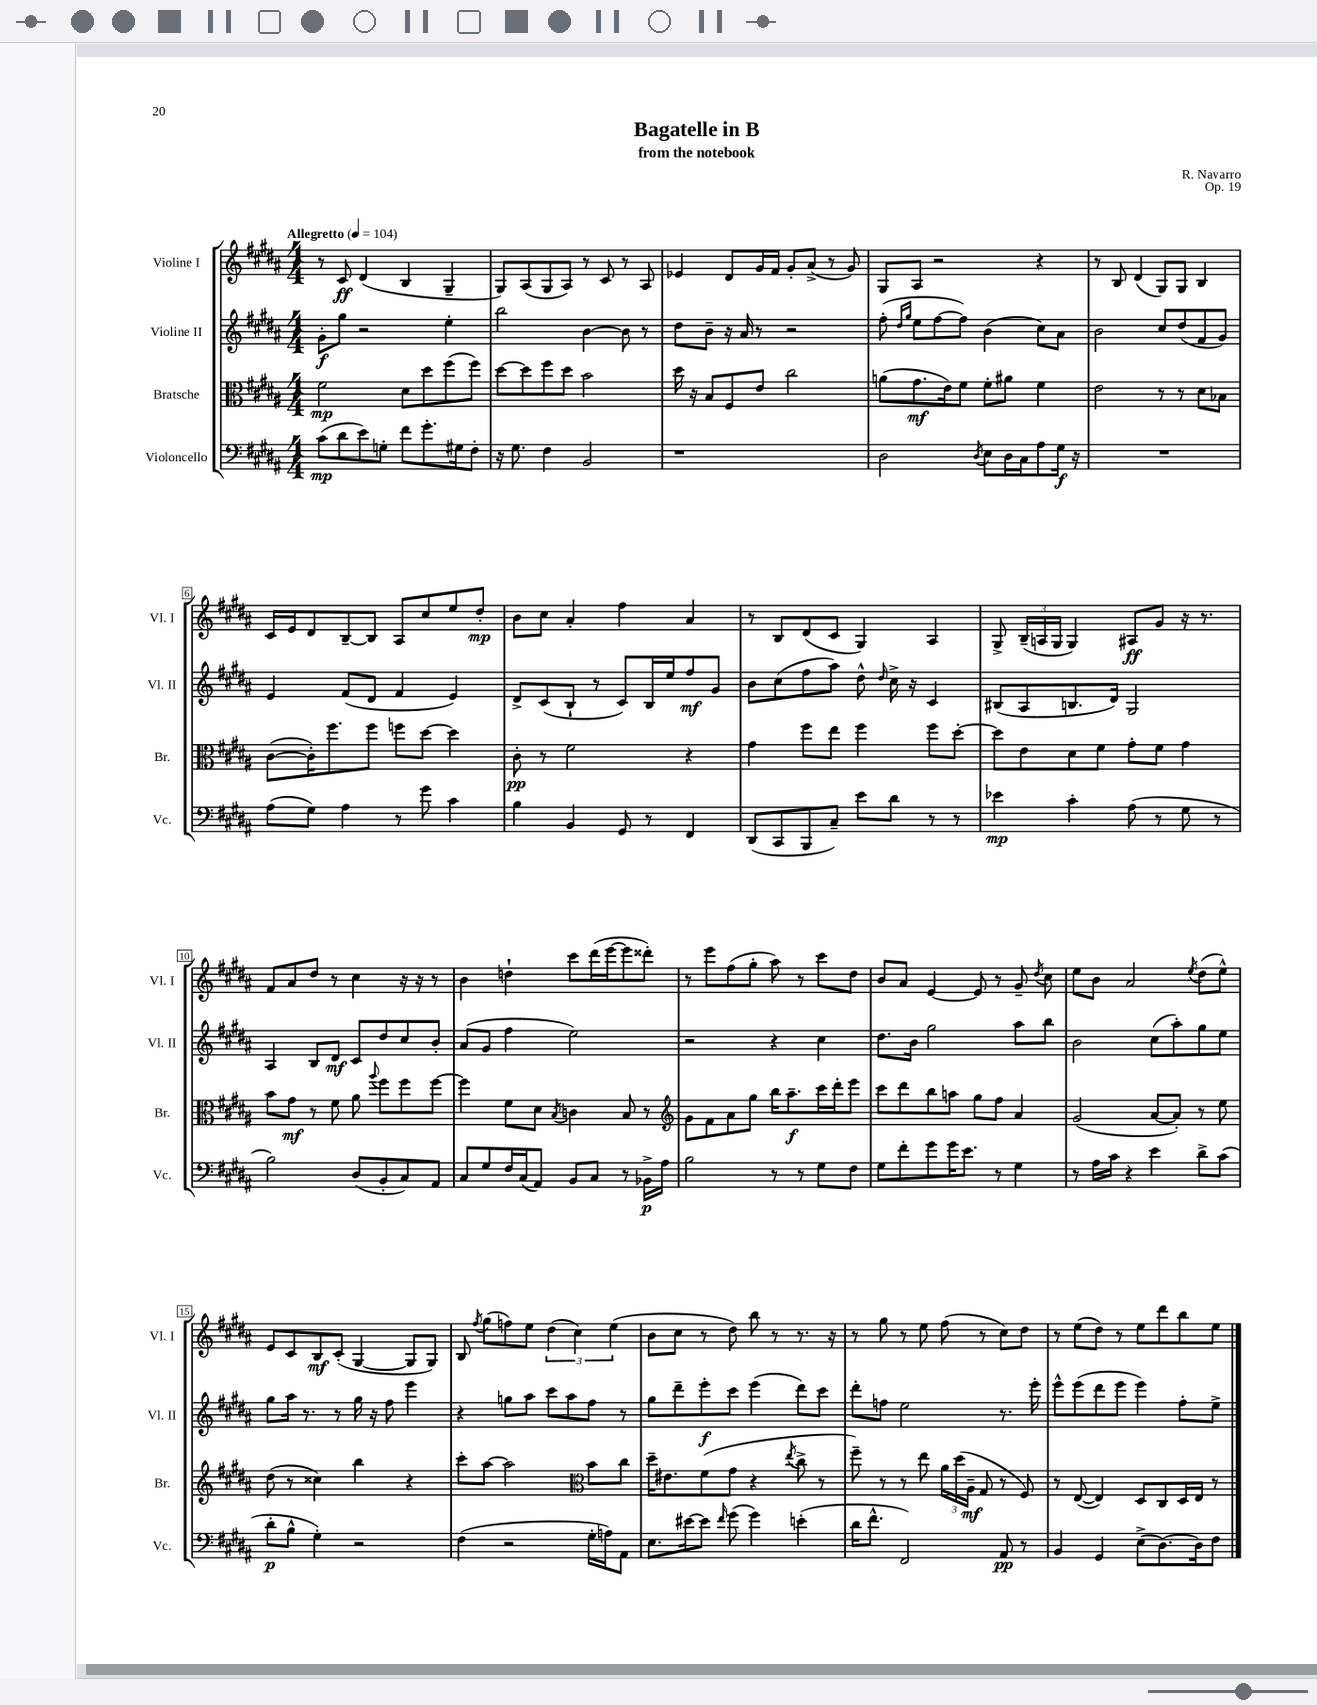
\header { title = "Bagatelle in B" composer = "R. Navarro" subtitle = "from the notebook" opus = "Op. 19" }
<<
\new StaffGroup <<
\new Staff = "s0" \with { instrumentName = "Violine I" shortInstrumentName = "Vl. I" } {
    \clef treble \key b \major \numericTimeSignature \time 4/4 \tempo "Allegretto" 4 = 104
    \autoBeamOff r8 cis'8\ff dis'4( b4 gis4-- |
    gis8[) ais8( gis8 ais8]) r8 cis'8 r8 ais8 |
    ees'4 dis'8[ gis'16 fis'16] gis'8[-. ais'8]->( r8 gis'8) |
    gis8[ ais8] r2 r4 |
    r8 b8 dis'4( gis8[) gis8] b4 |
    cis'16[ e'16 dis'8 b8~-- b8] ais8[ cis''8 e''8 dis''8]-.\mp |
    b'8[ cis''8] ais'4-. fis''4 ais'4 |
    r8 b8[ dis'8( cis'8] gis4) ais4 |
    gis8-> \tuplet 3/2 { b16[--( a16 gis16] } gis4) ais8[\ff gis'8] r16 r8. |
    fis'8[ ais'8 dis''8] r8 cis''4 r16 r16 r8 |
    b'4 d''4-! cis'''8[ dis'''16( e'''16~ e'''8 disis'''8]-.) |
    r8 e'''8[ fis''8( gis''8]-. ais''8) r8 cis'''8[ dis''8] |
    b'8[ ais'8] e'4~ e'8 r8 gis'8-- \acciaccatura { dis''8 } cis''8 |
    e''8[ b'8] ais'2 \acciaccatura { e''8 } dis''8[( e''8]-^) |
    e'8[ cis'8 b8\mf cis'8]-.( gis4~ gis8[ gis8]) |
    b8 \acciaccatura { fis''8 } gis''8[( f''8) e''8] \tuplet 3/2 { dis''4( cis''4) e''4( } |
    b'8[ cis''8] r8 dis''8) b''8 r8 r8. r16 |
    r8 gis''8 r8 e''8 fis''8( r8 cis''8[) dis''8] |
    r8 e''8[( dis''8]) r8 e''8[ dis'''8 b''8 e''8] \bar "|." |
}
\new Staff = "s1" \with { instrumentName = "Violine II" shortInstrumentName = "Vl. II" } {
    \clef treble \key b \major \numericTimeSignature \time 4/4
    \autoBeamOff gis'8[-.\f gis''8] r2 e''4-. |
    b''2 b'4~ b'8 r8 |
    dis''8[ b'8]-- r16 ais'16 r8 r2 |
    fis''8-.( \grace { dis''16[ gis''16] } e''8[ fis''8~ fis''8]) b'4( cis''8[) ais'8] |
    b'2 cis''8[ dis''8( fis'8 gis'8]) |
    e'4 fis'8[( dis'8] fis'4 e'4) |
    dis'8[-> cis'8( b8]-! r8 cis'8[) b16 e''16 fis''8\mf gis'8] |
    b'8[ cis''8( fis''8 ais''8]) dis''8-^ \grace { dis''16 } cis''16-> r16 cis'4 |
    bis8[( ais8 b8. dis'16]) gis2 |
    ais4 b8[ dis'8]\mf cis'8[ dis''8 cis''8 b'8]-. |
    ais'8[( gis'8] fis''4 e''2) |
    r2 r4 cis''4 |
    dis''8.[ b'16] gis''2 ais''8[ b''8] |
    b'2 cis''8[( ais''8-.) gis''8 e''8] |
    gis''8[ ais''16] r8. r8 gis''16 r16 fis''8 e'''4 |
    r4 g''8[ ais''8] cis'''8[ ais''8 fis''8] r8 |
    gis''8[ dis'''8-- e'''8-.\f cis'''8] e'''4( dis'''8[) cis'''8] |
    dis'''8[-. f''8] e''2 r8. e'''16-. |
    e'''8[-^ e'''8( dis'''8 e'''8] e'''4) fis''8[-. e''8]-> \bar "|." |
}
\new Staff = "s2" \with { instrumentName = "Bratsche" shortInstrumentName = "Br." } {
    \clef alto \key b \major \numericTimeSignature \time 4/4
    \autoBeamOff fis'2\mp dis'8[ dis''8 fis''8( fis''8]) |
    dis''8[~ dis''8 fis''8 dis''8] b'2 |
    dis''16 r16 b8[ fis8 e'8] cis''2 |
    a'8[( gis'8.\mf e'16) fis'8] fis'8[-. ais'8] fis'4 |
    e'2 r8 r8 dis'8[ bes8] |
    cis'8[~( cis'16-.) fis''8. fis''8] f''8[ dis''8]~ dis''4 |
    cis'8-.\pp r8 fis'2 r4 |
    gis'4 fis''8[ e''8] fis''4 fis''8[ dis''8]~-. |
    dis''8[ e'8 dis'8 fis'8] gis'8[-. fis'8] gis'4 |
    b'8[ gis'8]\mf r8 fis'8 ais'8 \appoggiatura { ais''8 } fis''8[ fis''8 fis''8]~ |
    fis''4 fis'8[ dis'8] \acciaccatura { b8 } c'4 b8 r8 |
    \clef treble gis'8[ fis'8 ais'8 gis''8] b''16[ ais''8.--\f cis'''16 dis'''16-. e'''8] |
    cis'''8[ dis'''8 b''8 a''8] gis''8[ fis''8] ais'4 |
    gis'2( ais'8[~ ais'8]-.) r8 e''8 |
    dis''8( r8 cisis''4) b''4 r4 |
    cis'''8[-. ais''8]~ ais''2 \clef alto b'8[ cis''8] |
    dis''16[-- eis'8. fis'8( gis'8] r4 \acciaccatura { e''8 } cis''8-> r8 |
    fis''8--) r8 r8 e''8 \tuplet 3/2 { ais'16[ dis''16( ais16]--\mf } gis8 r8 fis8) |
    r8 e8~( e4) dis8[ cis8 dis16 e16] r8 \bar "|." |
}
\new Staff = "s3" \with { instrumentName = "Violoncello" shortInstrumentName = "Vc." } {
    \clef bass \key b \major \numericTimeSignature \time 4/4
    \autoBeamOff cis'8[\mp( dis'8 e'8) g8]-. fis'8[ gis'8.-. gis16 fis8]-. |
    r16 gis8. fis4 b,2 |
    r1 |
    dis2 \acciaccatura { dis8 } e8[ dis16 cis16 ais8 gis16]\f r16 |
    R1 |
    ais8[( gis8]) ais4 r8 gis'8 cis'4 |
    b4 b,4 gis,8 r8 fis,4 |
    dis,8[( cis,8 b,,8 cis8]--) e'8[ dis'8] r8 r8 |
    ees'4\mp cis'4-. ais8( r8 gis8 r8 |
    b2) dis8[( b,8-. cis8) ais,8] |
    cis8[ gis8 fis16 cis16( ais,8]) b,8[ cis8] r8 bes,16[->\p ais16] |
    b2 r8 r8 gis8[ fis8] |
    gis8[ fis'8-. gis'8 gis'16 e'8.] r8 gis4 |
    r8 ais16[ cis'16] r4 e'4 dis'8[-> cis'8]( |
    dis'8[-.\p b8]-^ gis4-.) r2 |
    fis4( r2 gis16[-. a16) ais,8] |
    e8.[ eis'16~ eis'8] \grace { fis'16 } gis'8( gis'4) e'4-.( |
    dis'16[ fis'8.]-^ fis,2) ais,8\pp r8 |
    b,4 gis,4 e8[->( dis8.~) dis16 fis8] \bar "|." |
}
>>
>>
\layout { \context { \Score \override BarNumber.stencil = #(make-stencil-boxer 0.1 0.3 ly:text-interface::print) } }
